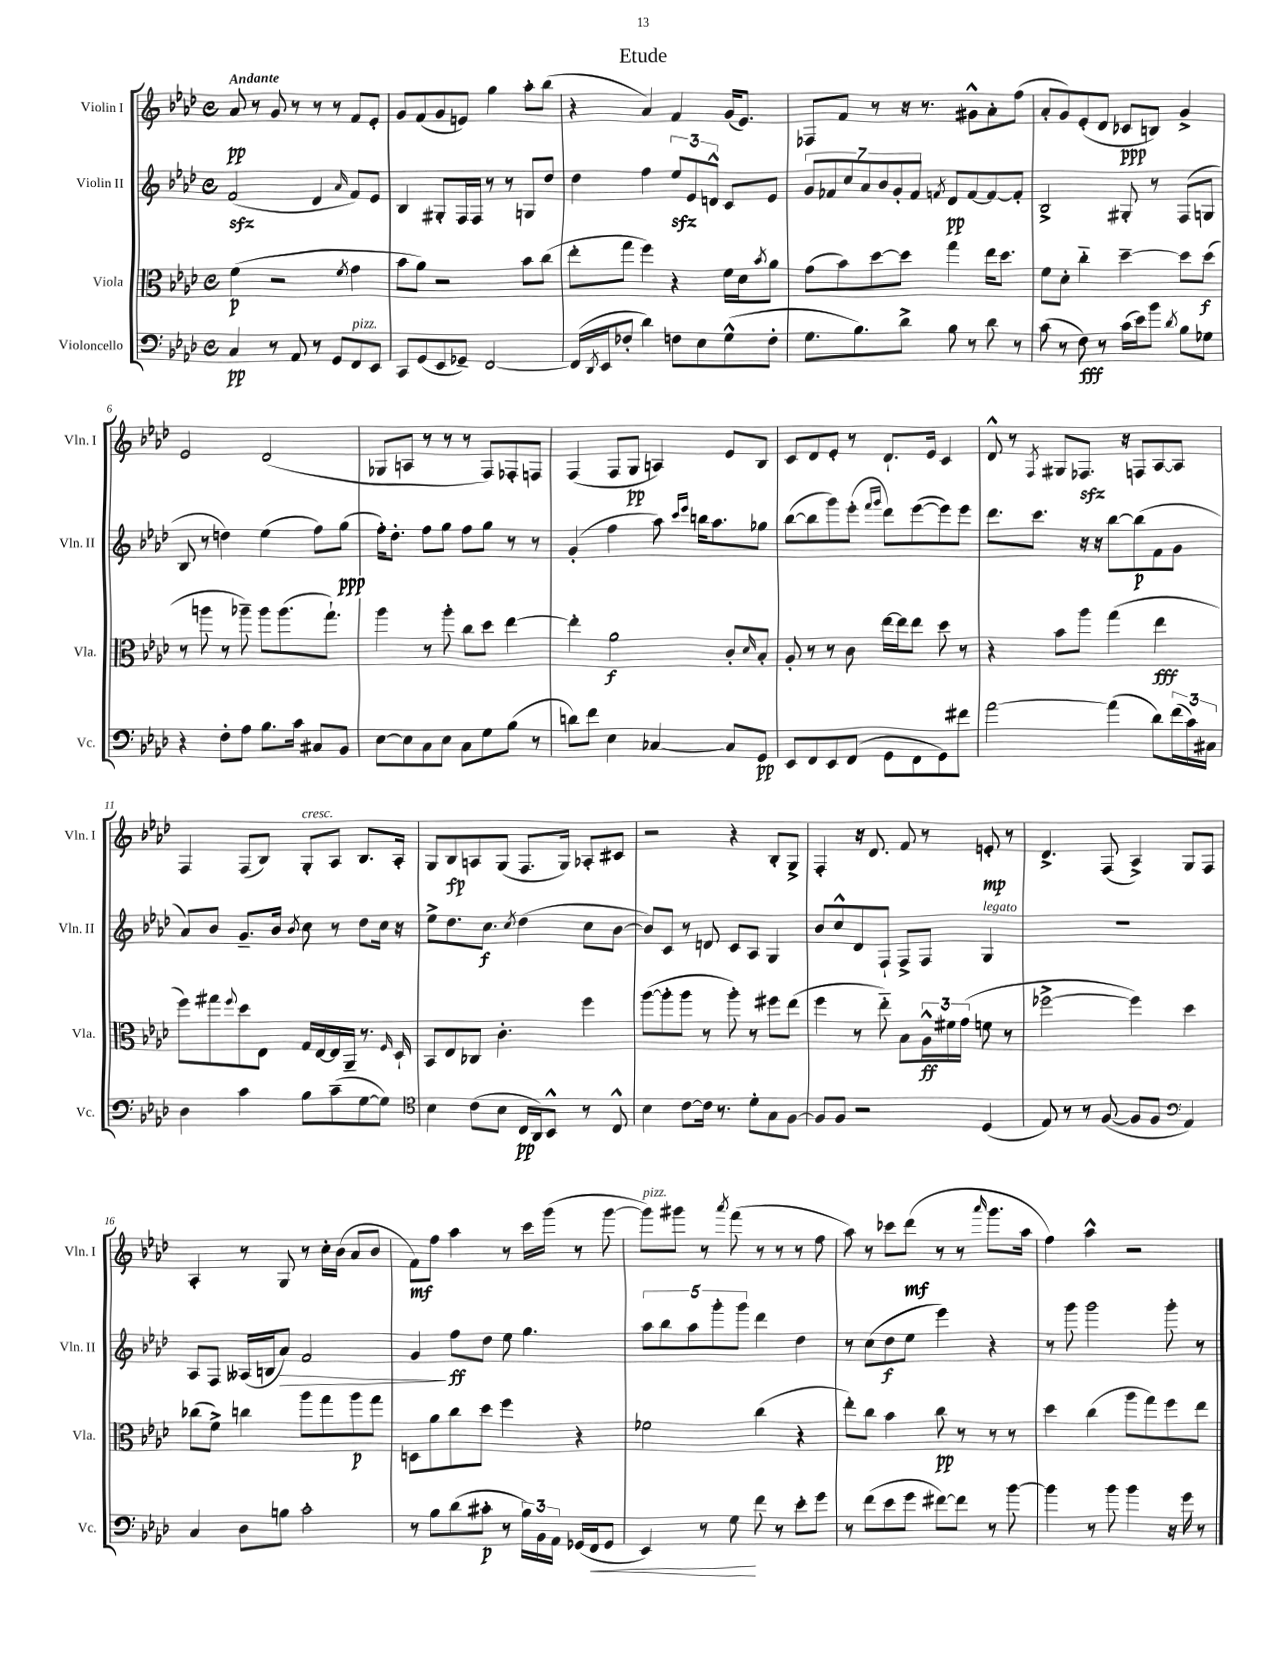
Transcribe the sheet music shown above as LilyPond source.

\header { title = "Etude" }
<<
\new StaffGroup <<
\new Staff = "s0" \with { instrumentName = "Violin I" shortInstrumentName = "Vln. I" } {
    \clef treble \key aes \major \defaultTimeSignature \time 4/4 \tempo "Andante"
    aes'8\pp r8 g'8 r8 r8 r8 f'8 ees'8-. |
    g'8 f'8( g'8 e'8) g''4 aes''8-. bes''8( |
    r4 aes'4) f'4 g'16( ees'8.) |
    fes8 f'8 r8 r16 r8. gis'8-^ aes'8-. f''8( |
    aes'8-. g'8) ees'8-.( des'8 ces'8\ppp b8) g'4-> |
    ees'2 des'2( |
    ges8 a8 r8 r8 r8 f8) fes8-. f8 |
    f4( f8 g8\pp a4) ees'8 bes8 |
    c'8 des'8 ees'8-. r8 des'8.-! ees'16 c'4 |
    des'8-^ r8 \acciaccatura { f8 } gis8 fes8.\sfz r16 f8 aes8~ aes8 |
    f4 f8( bes8) g8-.^\markup { \italic "cresc." } aes8 bes8. aes16-. |
    g8 bes8\fp a8 g8( f8. g16) aes8-. cis'8 |
    r2 r4 bes8-. g8-> |
    f4-. r16 des'8. f'8 r8 e'8-.\mp r8 |
    des'4.-> f8( aes4->) g8 f8 |
    aes4-. r8 g8 r8 c''16-. bes'16( aes'8 bes'8 |
    f'8\mf) f''8 aes''4 r8 c'''16 g'''16( r8 g'''8~ |
    g'''8^\markup { \italic "pizz." }) gis'''8 r8 \acciaccatura { aes'''8 } f'''8( r8 r8 r8 f''8 |
    aes''8) r8 ces'''8 des'''8\mf( r8 r8 \grace { aes'''16 } g'''8. aes''16 |
    f''4) aes''4-^ r2 \bar "|." |
}
\new Staff = "s1" \with { instrumentName = "Violin II" shortInstrumentName = "Vln. II" } {
    \clef treble \key aes \major \defaultTimeSignature \time 4/4
    f'2\sfz( des'4 \grace { aes'16 } f'8) ees'8 |
    bes4 gis8-. f16 f16 r8 r8 g8 des''8 |
    des''4 f''4 \tuplet 3/2 { ees''8\sfz ees'8 d'8-^ } c'8 ees'8 |
    \tuplet 7/4 { g'8 fes'8 c''8 aes'8 bes'8 g'8-. fes'8 } \acciaccatura { f'8 } des'8\pp f'8~ f'8~ f'8-. |
    bes2-> gis8-. r8 f8( g8 |
    bes8 r8 d''4) ees''4( f''8) g''8\ppp( |
    f''16-.) des''8.-. f''8 g''8 f''8 g''8 r8 r8 |
    g'4-.( f''4 aes''8) \grace { c'''16 ees'''16 } b''16 aes''8. ges''8 |
    bes''8~( bes''8 g'''8) ees'''8-.( \grace { f'''16 g'''16 } des'''8) ees'''8~( ees'''8) ees'''8 |
    des'''8. c'''8. r16 r16 bes''8~ bes''8\p( f'8 g'8 |
    aes'8) bes'8 g'8.-- bes'16 \acciaccatura { bes'8 } c''8 r8 des''8 c''16 r16 |
    ees''8-> des''8. c''8.\f \acciaccatura { c''8 } des''4( c''8 bes'8~ |
    bes'8) c'8 r8 d'8 c'8 aes8 g4 |
    bes'8 c''8-^ des'8 f8-! f8-> f8 g4^\markup { \italic "legato" } |
    R1 |
    aes8 f8 aeses16( b16 aes'8\>) f'2 |
    g'4\! f''8\ff des''8 ees''8 g''4. |
    \tuplet 5/4 { aes''8 bes''8 aes''8 g'''8-. g'''8 } des'''4 des''4 |
    r8 c''8( des''8\f ees''8 ees'''4) r4 |
    r8 g'''8 g'''2 g'''8-. r8 \bar "|." |
}
\new Staff = "s2" \with { instrumentName = "Viola" shortInstrumentName = "Vla." } {
    \clef alto \key aes \major \defaultTimeSignature \time 4/4
    f'4\p( r2 \acciaccatura { f'8 } g'4 |
    bes'8 aes'8) r2 bes'8 c''8( |
    ees''8-. g''8 f''4) r4 f'16 des'16 \acciaccatura { bes'8 } aes'8 |
    g'8( bes'8) des''8~ des''8 g''4 ees''16 des''8. |
    f'8 des'8-. c''4-_ des''4~-- des''8 des''8\f( |
    r8 a''8 r8 aes''8--) aes''8 aes''8.( g''8.-!) |
    aes''4 r8 aes''8-. c''8 des''8 ees''4~ |
    ees''4-. aes'2\f c'8-. \grace { des'16 } bes8-. |
    aes8-. r8 r8 c'8 ees''16~ ees''16 ees''8 des''8 r8 |
    r4 bes'8 aes''8 g''4( ees''4\fff |
    f''8) gis''8 \appoggiatura { f''8 } des''8 ees8 g16 ees16~ ees16 aes,16-- r8. \grace { f16 } des16-! |
    bes,8 ees8 ces8 c'4.-. f''4 |
    aes''8~( aes''8-. aes''8 r8 aes''8-.) r8 fis''8 ees''8( |
    f''4 r8 ees''8-_) bes8 \tuplet 3/2 { aes16-^\ff fis'16 g'16( } f'8 r8 |
    fes''2~-> fes''4) des''4 |
    ces''8( f'8->) c''4 aes''8 g''8 aes''8\p g''8 |
    d8 aes'8 c''8 des''8 f''4 r4 |
    fes'2 c''4( r4 |
    ees''8-.) c''8 bes'4 c''8\pp r8 r8 r8 |
    des''4 c''4( aes''8 g''8) f''8 ees''8 \bar "|." |
}
\new Staff = "s3" \with { instrumentName = "Violoncello" shortInstrumentName = "Vc." } {
    \clef bass \key aes \major \defaultTimeSignature \time 4/4
    c4\pp r8 aes,8 r8 g,8 f,8^\markup { \italic "pizz." } ees,8 |
    c,8 g,8( ees,8 ges,8--) f,2~ |
    f,16( \acciaccatura { des,8 } ees,16 fes8-. des'4) f8 ees8 g8-^( f8-. |
    g8. bes8.) des'8-> bes8 r8 des'8 r8 |
    c'8( r8 f8\fff) r8 c'16( ees'16) bes'8 \acciaccatura { des'8 } bes8 ges8 |
    r4 f8-. aes8 bes8. c'16 cis8 bes,8 |
    ees8~ ees8 c8 ees8 c8 g8 bes8( r8 |
    d'8) f'8 ees4 ces4~ ces8 g,8\pp |
    ees,8 f,8 ees,8 f,8( g,8 f,8 g,8) fis'8 |
    aes'2~ aes'4( des'8) \tuplet 3/2 { f'16( c'16) cis16 } |
    des4 c'4 bes8 c'8--( g8~ g8) |
    \clef tenor bes4 c'8( bes8 c16\pp aes,16) bes,8-^ r8 c8-^ |
    bes4 c'8~ c'16 r8. des'8-. g8 f8~ |
    f8 f8 r2 des4( |
    ees8) r8 r8 f8~( f8 f8 \clef bass aes,4) |
    c4 des8 b8 c'2-. |
    r8 bes8 des'8( cis'8-.\p r8 \tuplet 3/2 { bes16) bes,16 aes,16 } ges,16( f,16\< ges,8 |
    ees,4) r8 g8\! f'8 r8 ees'8-. g'8 |
    r8 f'8( ees'8 g'8 fis'8~) fis'8 r8 bes'8~ |
    bes'4 r8 bes'8 bes'4 r16 g'16 r8 \bar "|." |
}
>>
>>
